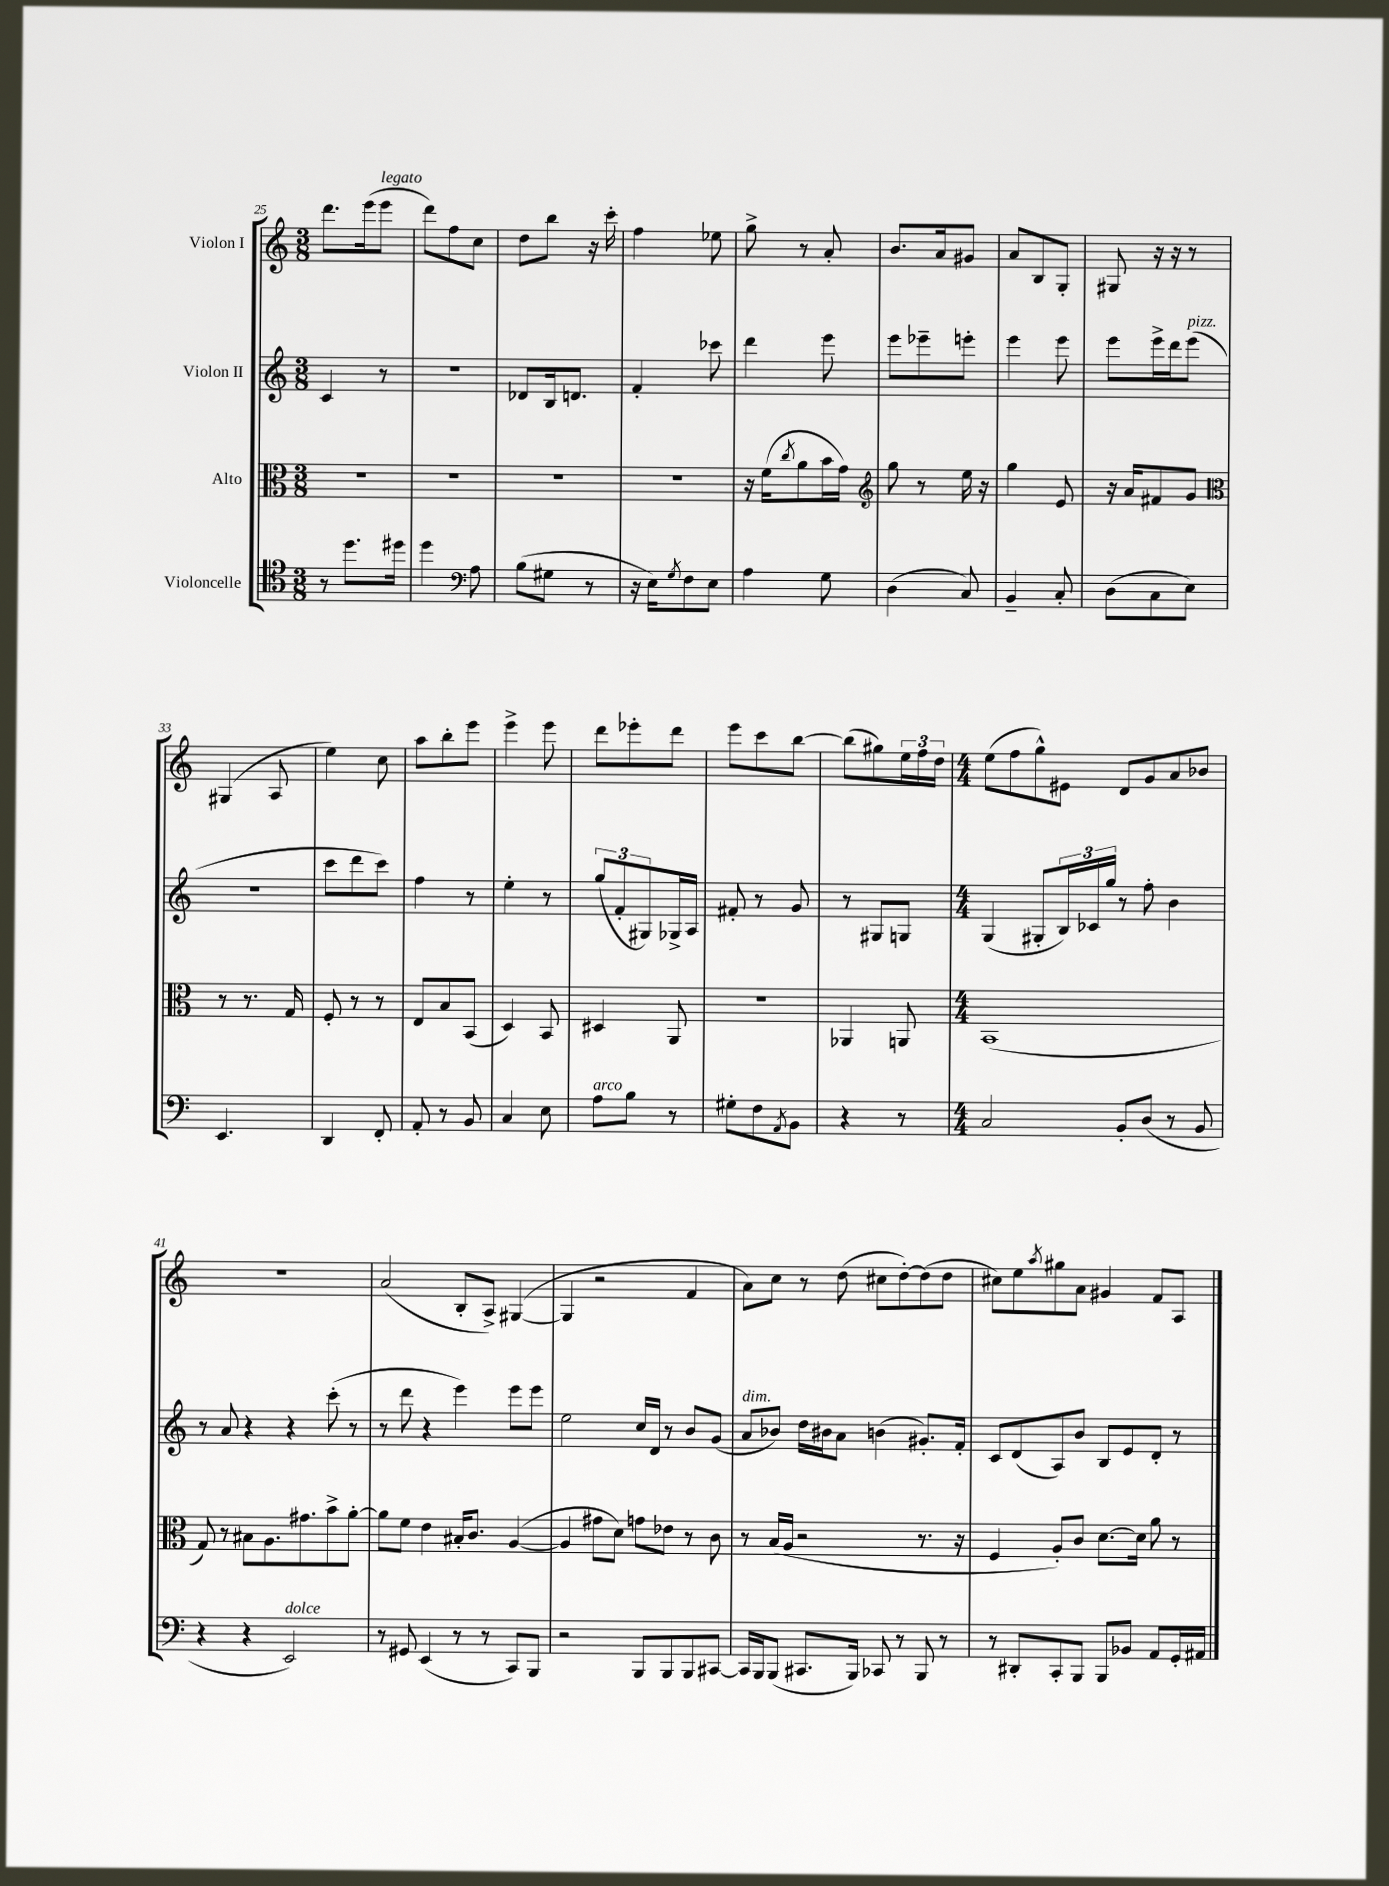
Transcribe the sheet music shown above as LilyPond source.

<<
\new StaffGroup <<
\new Staff = "s0" \with { instrumentName = "Violon I" } {
    \clef treble \key c \major \numericTimeSignature \time 3/8
    d'''8. e'''16( e'''8^\markup { \italic "legato" } |
    d'''8) f''8 c''8 |
    d''8 b''8 r16 c'''16-. |
    f''4 ees''8 |
    g''8-> r8 a'8-. |
    b'8. a'16 gis'8 |
    a'8 b8 g8-. |
    gis8 r16 r16 r8 |
    gis4( a8 |
    e''4) c''8 |
    a''8 b''8-. e'''8 |
    e'''4-> e'''8 |
    d'''8 ees'''8-. d'''8 |
    e'''8 c'''8 b''8~ |
    b''8( gis''8) \tuplet 3/2 { e''16 f''16 d''16 } |
    \numericTimeSignature \time 4/4 e''8( f''8 g''8-^) eis'8 d'8 g'8 a'8 bes'8 |
    R1 |
    a'2( b8-. a8->) gis4~( |
    gis4 r2 f'4 |
    a'8) c''8 r8 d''8( cis''8 d''8~-.) d''8( d''8 |
    cis''8) e''8 \acciaccatura { a''8 } gis''8 a'8 gis'4 f'8 a8 \bar "|." |
}
\new Staff = "s1" \with { instrumentName = "Violon II" } {
    \clef treble \key c \major \numericTimeSignature \time 3/8
    c'4 r8 |
    R4. |
    des'8 b16 d'8. |
    f'4-. ces'''8 |
    d'''4 e'''8 |
    e'''8 ees'''8-- e'''8-. |
    e'''4 e'''8 |
    e'''8 e'''16-> d'''16 e'''8^\markup { \italic "pizz." }( |
    R4. |
    c'''8 d'''8 c'''8) |
    f''4 r8 |
    e''4-. r8 |
    \tuplet 3/2 { g''8( f'8-. gis8) } ges16-> a16 |
    fis'8-. r8 g'8 |
    r8 gis8 g8 |
    \numericTimeSignature \time 4/4 g4( gis8-. \tuplet 3/2 { b16) ces'16 g''16 } r8 f''8-. b'4 |
    r8 a'8 r4 r4 c'''8-.( r8 |
    r8 d'''8 r4 e'''4) e'''8 e'''8 |
    e''2 c''16 d'16 r8 b'8 g'8( |
    a'8^\markup { \italic "dim." } bes'8) d''16 bis'16 a'8 b'4( gis'8.-.) f'16-. |
    c'8 d'8( a8) b'8 b8 e'8 d'8-. r8 \bar "|." |
}
\new Staff = "s2" \with { instrumentName = "Alto" } {
    \clef alto \key c \major \numericTimeSignature \time 3/8
    R4. |
    R4. |
    R4. |
    R4. |
    r16 f'16( \acciaccatura { c''8 } a'8 b'16 g'16) |
    \clef treble g''8 r8 e''16 r16 |
    g''4 e'8 |
    r16 a'16 fis'8 g'8 |
    \clef alto r8 r8. g16 |
    f8-. r8 r8 |
    e8 b8 b,8( |
    d4) b,8 |
    dis4 a,8 |
    R4. |
    aes,4 a,8 |
    \numericTimeSignature \time 4/4 b,1( |
    g8) r8 bis8 a8. gis'8. b'8-> a'8~-. |
    a'8 f'8 e'4 bis16-. c'8. a4~( |
    a4 gis'8 d'8) g'8 ees'8 r8 c'8 |
    r8 b16( a16 r2 r8. r16 |
    f4 a8-.) c'8 d'8.~ d'16 a'8 r8 \bar "|." |
}
\new Staff = "s3" \with { instrumentName = "Violoncelle" } {
    \clef tenor \key c \major \numericTimeSignature \time 3/8
    r8 d''8. dis''16 |
    d''4 \clef bass a8 |
    b8( gis8 r8 |
    r16 e16) \acciaccatura { g8 } f8 e8 |
    a4 g8 |
    d4( c8) |
    b,4-- c8-. |
    d8( c8 e8) |
    e,4. |
    d,4 f,8-. |
    a,8-. r8 b,8 |
    c4 e8 |
    a8^\markup { \italic "arco" } b8 r8 |
    gis8-. f8 \acciaccatura { a,8 } b,8 |
    r4 r8 |
    \numericTimeSignature \time 4/4 c2 b,8-. d8( r8 b,8 |
    r4 r4 e,2^\markup { \italic "dolce" }) |
    r8 gis,8 e,4( r8 r8 c,8) b,,8 |
    r2 b,,8 b,,8 b,,8 cis,8~ |
    cis,16 b,,16 b,,8( cis,8. b,,16) ces,8 r8 b,,8 r8 |
    r8 dis,8-. c,8-. b,,8 b,,8 bes,8 a,8 g,16-. ais,16 \bar "|." |
}
>>
>>
\layout { \context { \Score currentBarNumber = #25 } }
